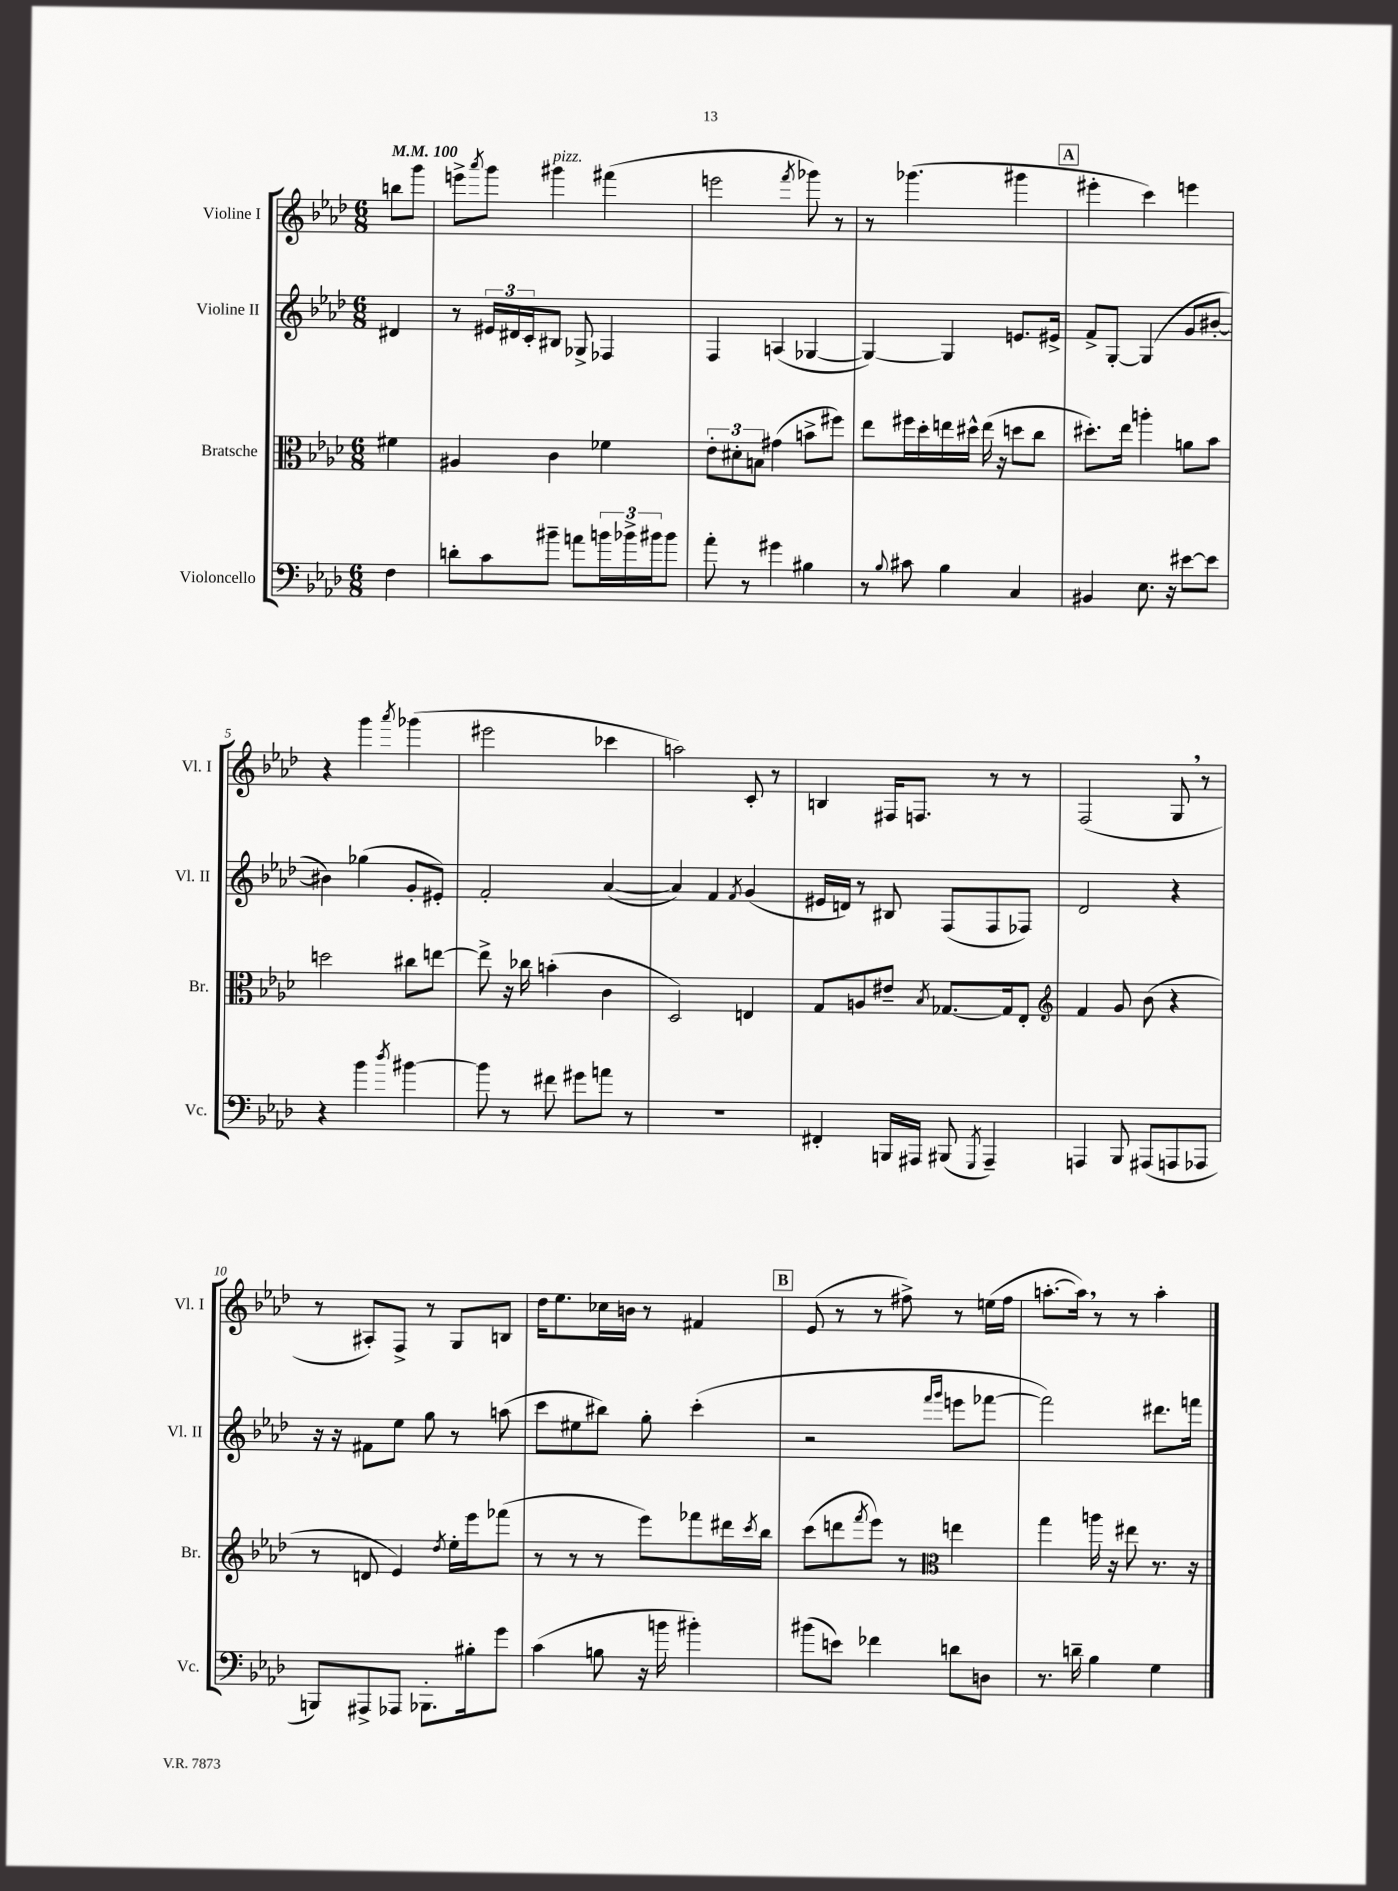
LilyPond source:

<<
\new StaffGroup <<
\new Staff = "s0" \with { instrumentName = "Violine I" shortInstrumentName = "Vl. I" } {
    \clef treble \key aes \major \numericTimeSignature \time 6/8 \partial 4 \tempo 4 = 100
    b''8 g'''8 |
    e'''8-> \acciaccatura { aes'''8 } g'''8 gis'''4^\markup { \italic "pizz." } fis'''4( |
    e'''2 \acciaccatura { f'''8 } ges'''8) r8 |
    r8 ges'''4.( gis'''4 |
    \mark \markup { \box "A" } eis'''4-. c'''4) e'''4 |
    r4 g'''4 \acciaccatura { aes'''8 } ges'''4( |
    eis'''2 ces'''4 |
    a''2) c'8-. r8 |
    b4 fis16 f8. r8 r8 |
    f2( g8 \breathe r8 |
    r8 ais8-.) f8-> r8 g8 b8 |
    des''16 ees''8. ces''16 b'16 r8 fis'4 |
    \mark \markup { \box "B" } ees'8( r8 r8 fis''8->) r8 e''16( fis''16 |
    a''8.~-. a''16) \breathe r8 r8 a''4-. \bar "|." |
}
\new Staff = "s1" \with { instrumentName = "Violine II" shortInstrumentName = "Vl. II" } {
    \clef treble \key aes \major \numericTimeSignature \time 6/8 \partial 4
    dis'4 |
    r8 \tuplet 3/2 { eis'16 dis'16 c'16-. } bis8 ges8-> fes4 |
    f4 a4( ges4~ |
    ges4~) ges4 e'8. eis'16-> |
    \mark \markup { \box "A" } f'8-> g8~-. g4( g'8 bis'8~-. |
    bis'4) ges''4( g'8-. eis'8-.) |
    f'2-. aes'4~( |
    aes'4) f'4 \acciaccatura { f'8 } g'4( |
    eis'16 d'16) r8 bis8 f8( f8 fes8) |
    des'2 r4 |
    r16 r16 fis'8 ees''8 g''8 r8 a''8( |
    c'''8 eis''8 bis''8) g''8-. c'''4-.( |
    \mark \markup { \box "B" } r2 \grace { f'''16 g'''16 } e'''8 fes'''8~ |
    fes'''2) dis'''8. f'''16 \bar "|." |
}
\new Staff = "s2" \with { instrumentName = "Bratsche" shortInstrumentName = "Br." } {
    \clef alto \key aes \major \numericTimeSignature \time 6/8 \partial 4
    fis'4 |
    ais4 c'4 fes'4 |
    \tuplet 3/2 { ees'8-. dis'8-. b8 } gis'4( b'8-> fis''8) |
    ees''8 fis''16 des''16-. e''16 dis''16-^ e''16( r16 d''8 c''8 |
    \mark \markup { \box "A" } dis''8.-.) ees''16 a''4-. a'8 bes'8 |
    d''2 cis''8 e''8~ |
    e''8-> r16 ces''16 b'4-.( c'4 |
    des2) e4 |
    g8 a8 eis'8-- \acciaccatura { bes8 } ges8.~ ges16 ees8-. |
    \clef treble f'4 g'8 bes'8( r4 |
    r8 d'8 ees'4) \acciaccatura { des''8 } ees''16-. ees'''16 fes'''8( |
    r8 r8 r8 ees'''8) fes'''8 dis'''16 \acciaccatura { c'''8 } bes''16 |
    \mark \markup { \box "B" } c'''8( d'''8 \acciaccatura { f'''8 } ees'''8) r8 \clef alto e''4 |
    g''4 a''16 r16 eis''8 r8. r16 \bar "|." |
}
\new Staff = "s3" \with { instrumentName = "Violoncello" shortInstrumentName = "Vc." } {
    \clef bass \key aes \major \numericTimeSignature \time 6/8 \partial 4
    f4 |
    d'8-. c'8 bis'8-- a'8 \tuplet 3/2 { b'16 bes'16-> bis'16 } bis'8 |
    aes'8-. r8 gis'4 bis4 |
    r8 \appoggiatura { bes8 } cis'8 bes4 c4 |
    \mark \markup { \box "A" } bis,4 ees8. r16 eis'8~ eis'8 |
    r4 bes'4 \acciaccatura { des''8 } bis'4~ |
    bis'8 r8 fis'8 gis'8 a'8 r8 |
    R2. |
    fis,4-. b,,16 ais,,16 bis,,8( \acciaccatura { g,,8 } ais,,4--) |
    a,,4 bes,,8 ais,,8( a,,8 aes,,8 |
    b,,8) ais,,8-> aes,,8 bes,,8.-. bis16-. g'8 |
    c'4( b8 r16 b'16 bis'4-.) |
    \mark \markup { \box "B" } bis'8( e'8) fes'4 d'8 d8 |
    r8. d'16-- bes4 g4 \bar "|." |
}
>>
>>
